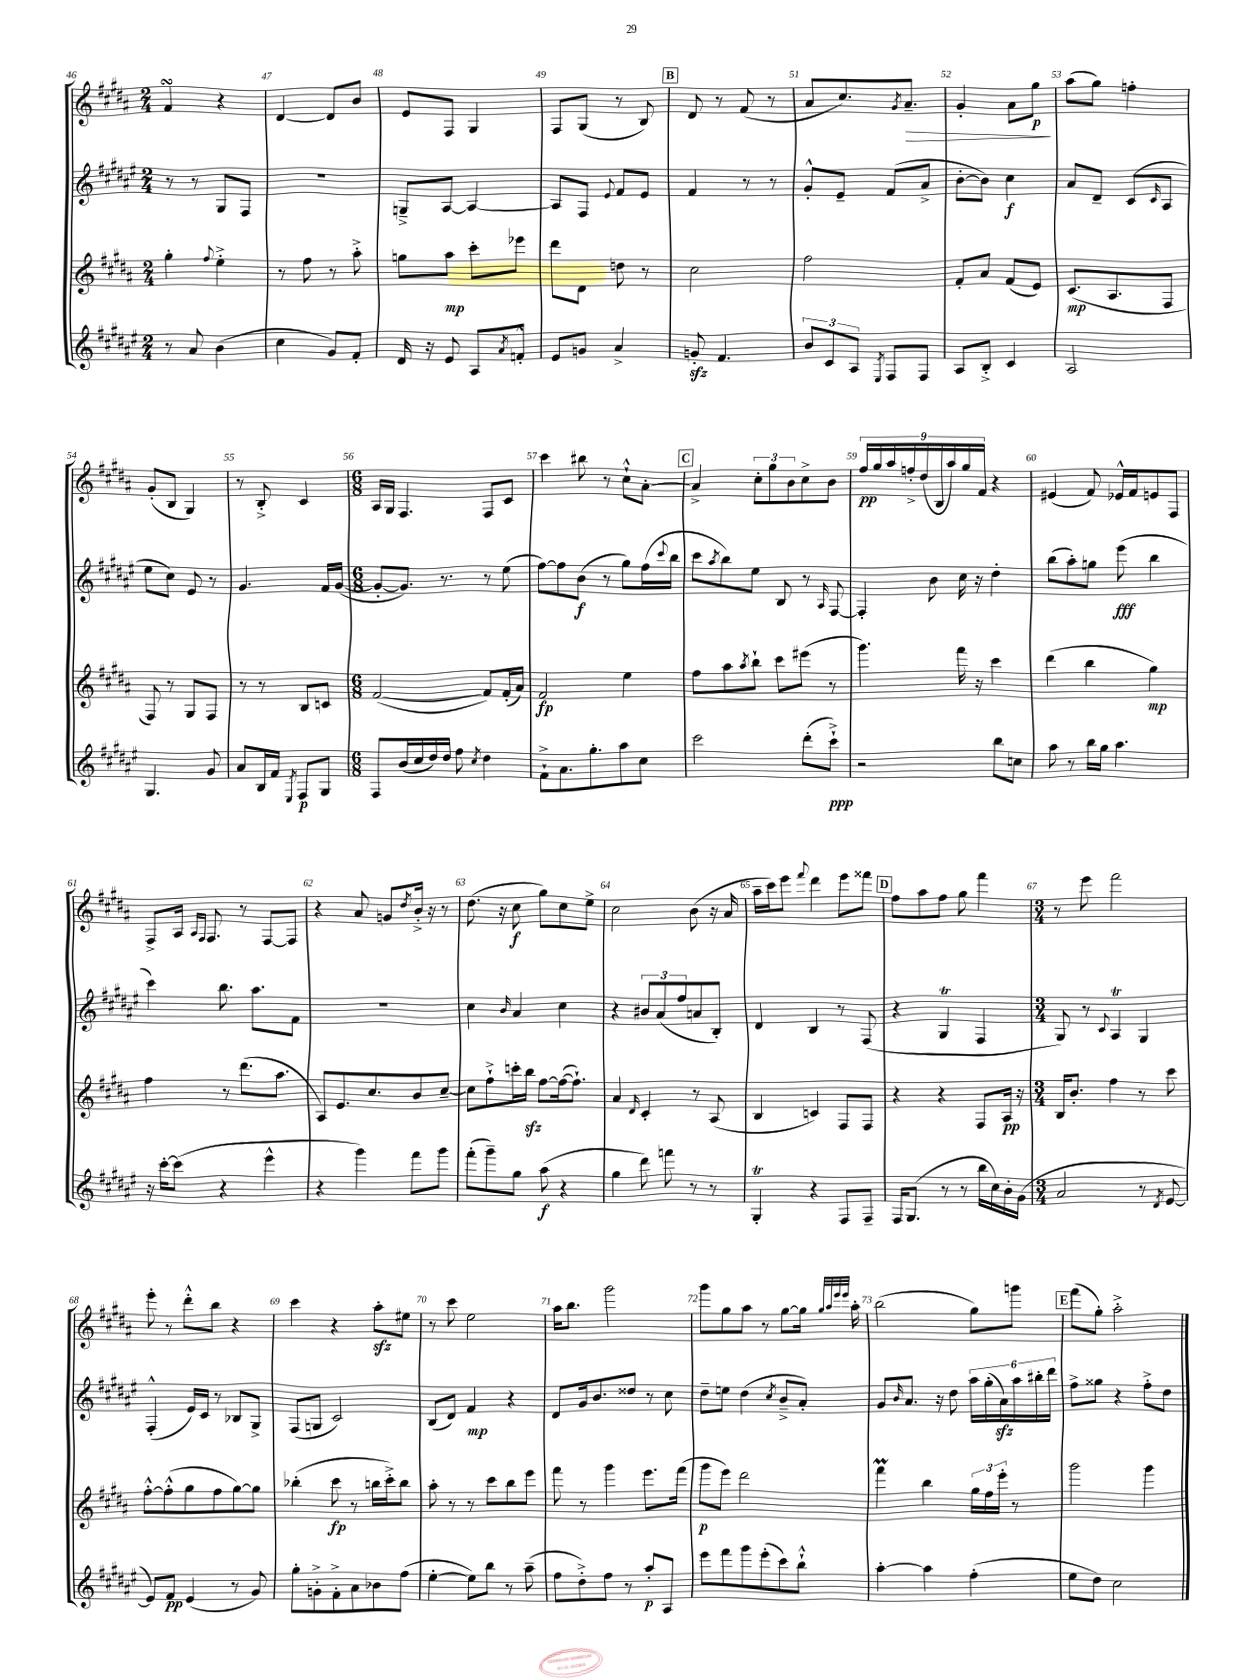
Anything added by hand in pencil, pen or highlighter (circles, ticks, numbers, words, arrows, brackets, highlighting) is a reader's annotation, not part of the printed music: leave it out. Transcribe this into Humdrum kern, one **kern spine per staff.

**kern	**dynam	**kern	**dynam	**kern	**dynam	**kern	**dynam
*part4	*part4	*part3	*part3	*part2	*part2	*part1	*part1
*staff4	*staff4	*staff3	*staff3	*staff2	*staff2	*staff1	*staff1
*clefG2	*	*clefG2	*	*clefG2	*	*clefG2	*
*k[f#c#g#d#a#e#]	*	*k[f#c#g#d#a#]	*	*k[f#c#g#d#a#e#]	*	*k[f#c#g#d#a#]	*
*M2/4	*	*M2/4	*	*M2/4	*	*M2/4	*
=46	=46	=46	=46	=46	=46	=46	=46
8r	.	4gg#'\	.	8r	.	4f#sSSS/	.
8a#/	.	.	.	8r	.	.	.
.	.	8qqff#/	.	.	.	.	.
(4b\	.	4ee'^\	.	8G#/L	.	4r	.
.	.	.	.	8F#/J	.	.	.
=47	=47	=47	=47	=47	=47	=47	=47
4cc#\	.	8r	.	2r	.	[4d#/	.
.	.	8ff#\	.	.	.	.	.
8g#/L)	.	8r	.	.	.	8d#/L]	.
8f#'/J	.	8aa#'^\	.	.	.	8b/J	.
=48	=48	=48	=48	=48	=48	=48	=48
16d#/	.	8ggn\L	.	8Gn~^/L	.	8e/L	.
16r	.	.	.	.	.	.	.
8e#/	.	8aa#\J	mp	[8A#/J	.	8F#/J	.
8A#/L	.	8ccc#'\L	.	4A#/_	.	4G#/	.
8qa#/	.	.	.	.	.	.	.
8fn'^^/J	.	8eee-X\J	.	.	.	.	.
=49	=49	=49	=49	=49	=49	=49	=49
8e#/L	.	8ddd#\L	.	8A#/L]	.	8F#/L	.
8gn/J	.	8d#\J	.	8F#/J	.	(8G#/J	.
.	.	.	.	8qqe#/	.	.	.
4a#^/	.	8ddn\	.	8f#/L	.	8r	.
.	.	8r	.	8e#/J	.	8B/)	.
!!LO:REH:place=s1:t=B
=50	=50	=50	=50	=50	=50	=50	=50
8gnzz'/	.	2cc#\	.	4f#/	.	8d#/	.
4.f#/	.	.	.	.	.	8r	.
.	.	.	.	8r	.	(8f#/	.
.	.	.	.	8r	.	8r	.
=51	=51	=51	=51	=51	=51	=51	=51
12b/L	.	2ff#\	.	8g#'^^/L	.	8a#/L	.
12c#/	.	.	.	.	.	.	.
.	.	.	.	8e#~/J	.	8.cc#/)	.
12A#/J	.	.	.	.	.	.	.
8qE#/	.	.	.	.	.	.	.
8F#/L	.	.	.	(8f#/L	.	.	.
.	.	.	.	.	.	8qg#/	.
!	!	!	!	!	!	!	!LO:HP:b
.	.	.	.	.	.	8.a#~/J	>
8F#/J	.	.	.	8a#^/J	.	.	.
=52	=52	=52	=52	=52	=52	=52	=52
8A#/L	.	8f#'/L	.	[8b'\L	.	4g#'/	.
8B'^/J	.	8a#/J	.	8b\J])	.	.	.
4c#/	.	(8f#/L	.	4cc#\	f	8a#\L	.
.	.	8e/J)	.	.	.	8gg#\J	p
.	.	.	.	.	.	.	]
=53	=53	=53	=53	=53	=53	=53	=53
2A#/	.	(8.c#/L	mp	8a#/L	.	(8aa#\L	.
.	.	.	.	8d#~/J	.	8gg#\J)	.
.	.	8.A#/	.	.	.	.	.
.	.	.	.	(8c#/L	.	4ffn'\	.
.	.	.	.	16qqc#/	.	.	.
.	.	8F#/J	.	8A#/J	.	.	.
!!LO:LB:g=z
=54	=54	=54	=54	=54	=54	=54	=54
4.G#/	.	8F#/)	.	8ee#\L	.	(8g#'/L	.
.	.	8r	.	8cc#\J)	.	8B/J	.
.	.	8G#/L	.	8e#/	.	4G#/)	.
8g#/	.	8F#/J	.	8r	.	.	.
=55	=55	=55	=55	=55	=55	=55	=55
8a#/L	.	8r	.	4.g#/	.	8r	.
16B/L	.	8r	.	.	.	8B'^/	.
16f#/JJ	.	.	.	.	.	.	.
8qE#/	.	.	.	.	.	.	.
8F#/L	p	8B/L	.	.	.	4c#/	.
8G#/J	.	8cn/J	.	16f#/LL	.	.	.
.	.	.	.	([16g#/JJ	.	.	.
=56	=56	=56	=56	=56	=56	=56	=56
*M6/8	*	*M6/8	*	*M6/8	*	*M6/8	*
8F#/L	.	([2f#/	.	8g#'/L_	.	16A#/LL	.
.	.	.	.	.	.	16G#/JJ	.
(16b/L	.	.	.	8.g#/J])	.	4.F#/	.
16cc#/	.	.	.	.	.	.	.
16dd#/)	.	.	.	.	.	.	.
16dd#/JJ	.	.	.	8.r	.	.	.
8ff#\	.	.	.	.	.	.	.
8qcc#/	.	.	.	.	.	.	.
4dd#\	.	8f#/L])	.	8r	.	8F#/L	.
.	.	(16f#'/L	.	(8ee#\	.	8c#/J	.
.	.	16a#/JJ)	.	.	.	.	.
=57	=57	=57	=57	=57	=57	=57	=57
8f#`^\L	.	2f#/	fp	[8ff#\L)	.	4ccc#\	.
8.a#\	.	.	.	8ff#\]	.	.	.
.	.	.	.	(8b\J	f	8bb#X\	.
8.gg#'\	.	.	.	.	.	.	.
.	.	.	.	8r	.	8r	.
8aa#\	.	4ee\	.	8gg#\L)	.	8cc#`^^\L	.
8cc#\J	.	.	.	(16ff#\L	.	[8a#'\J	.
.	.	.	.	8qqccc#/	.	.	.
.	.	.	.	16bb\JJ	.	.	.
!!LO:REH:place=s1:t=C
=58	=58	=58	=58	=58	=58	=58	=58
2ccc#\	.	8ff#\L	.	8ccc#\L	.	4a#^/]	.
.	.	.	.	8qaa#/	.	.	.
.	.	8aa#\	.	8bb\)	.	.	.
.	.	8qaa#/	.	.	.	.	.
.	.	8bb`\J	.	8ee#\J	.	12cc#'\L	.
.	.	.	.	.	.	12gg#\	.
.	.	8ccc#\L	.	8B/	.	.	.
.	.	.	.	.	.	12b\	.
(8ddd#'\L	.	(8eee#X\J	.	8r	.	8cc#^\	.
.	.	.	.	16qqA#/	.	.	.
8ccc#`^\J)	ppp	8r	.	[8F#/	.	8b\J	.
=59	=59	=59	=59	=59	=59	=59	=59
2r	.	4.ggg#\)	.	4F#'/]	.	18ff#/LL	pp
.	.	.	.	.	.	18gg#/	.
.	.	.	.	.	.	18aa#/	.
.	.	.	.	.	.	18ffn'^/	.
.	.	.	.	.	.	(18dd#/	.
.	.	.	.	8b\	.	.	.
.	.	.	.	.	.	18B/	.
.	.	.	.	.	.	18aa#/)	.
.	.	16fff#\	.	16cc#\	.	.	.
.	.	.	.	.	.	18gg#/	.
.	.	16r	.	16r	.	.	.
.	.	.	.	.	.	18f#/JJ	.
8bb\L	.	4ccc#\	.	4dd#'\	.	4r	.
8ccn\J	.	.	.	.	.	.	.
=60	=60	=60	=60	=60	=60	=60	=60
8aa#\	.	(4ddd#\	.	(8bb\L	.	(4e#X/	.
8r	.	.	.	8aa#'\)	.	.	.
16bb\LL	.	4bb\	.	8ggn\J	.	8f#/)	.
16gg#\JJ	.	.	.	.	.	.	.
4.aa#\	.	.	.	(8eee#\	fff	16e-X^^/LL	.
.	.	.	.	.	.	16f#/J	.
.	.	4gg#\)	mp	4bb\	.	8en/	.
.	.	.	.	.	.	8F#/J	.
!!LO:LB:g=z
=61	=61	=61	=61	=61	=61	=61	=61
16r	.	4ff#\	.	4ccc#\)	.	8F#^/L	.
[16ccc#'\KL	.	.	.	.	.	.	.
(8ccc#\J]	.	.	.	.	.	16A#/Jk	.
.	.	.	.	.	.	16qqA#/LL	.
.	.	.	.	.	.	16qqF#/JJ	.
.	.	.	.	.	.	8.F#/	.
4r	.	8r	.	8.bb\	.	.	.
.	.	(8.ddd#\L	.	.	.	8r	.
.	.	.	.	8.aa#\L	.	.	.
4eee#^^\	.	.	.	.	.	[8F#/L	.
.	.	8.aa#\J	.	.	.	.	.
.	.	.	.	8f#\J	.	8F#/J]	.
=62	=62	=62	=62	=62	=62	=62	=62
4r	.	8A#/L)	.	2.r	.	4r	.
.	.	8.e/	.	.	.	.	.
4ggg#\)	.	.	.	.	.	8a#/	.
.	.	8.cc#/	.	.	.	.	.
.	.	.	.	.	.	8gn/L	.
.	.	.	.	.	.	8qdd#/	.
8fff#\L	.	8b/	.	.	.	16b'^/Jk	.
.	.	.	.	.	.	16r	.
8ggg#\J	.	[8cc#~/J	.	.	.	8r	.
=63	=63	=63	=63	=63	=63	=63	=63
(8fff#'\L	.	8cc#\L]	.	4cc#\	.	(8.dd#\	.
8ggg#~\)	.	8ff#`^\	.	.	.	.	.
.	.	.	.	.	.	16r	.
.	.	.	.	16qqb/	.	.	.
8gg#\J	.	16cccn'\L	.	4a#/	.	8cc#\	f
.	.	16bbzz\JJ	.	.	.	.	.
(8aa#\	f	[8ff#\L	.	.	.	8gg#\L)	.
4r	.	(16ff#\k_	.	4cc#\	.	8cc#\	.
.	.	8.ff#`\J])	.	.	.	.	.
.	.	.	.	.	.	8ee^\J	.
=64	=64	=64	=64	=64	=64	=64	=64
4gg#\	.	4a#/	.	4r	.	2cc#\	.
.	.	16qqd#/	.	.	.	.	.
8ddd#\)	.	4c#'/	.	12b#X/L	.	.	.
.	.	.	.	(12a#/	.	.	.
8fffn\	.	.	.	.	.	.	.
.	.	.	.	12ff#/	.	.	.
8r	.	8r	.	8an/	.	(8b\	.
8r	.	(8A#/	.	8B'/J)	.	16r	.
.	.	.	.	.	.	16a#/	.
=65	=65	=65	=65	=65	=65	=65	=65
4G#T'/	.	4B/	.	4d#/	.	16aa#~\LL	.
.	.	.	.	.	.	16ccc#\J)	.
.	.	.	.	.	.	8eee\J	.
.	.	.	.	.	.	8qqfff#/	.
4r	.	4cn/)	.	4B/	.	4ddd#\	.
8F#/L	.	8F#/L	.	8r	.	8eee\L	.
8F#~/J	.	8F#/J	.	(8F#/	.	8fff##X\J	.
!!LO:REH:place=s1:t=D
=66	=66	=66	=66	=66	=66	=66	=66
16F#/KL	.	4r	.	4r	.	8ff#\L	.
(8.G#/J	.	.	.	.	.	.	.
.	.	.	.	.	.	8aa#\	.
8r	.	4r	.	4G#T/	.	8ff#\J	.
8r	.	.	.	.	.	8gg#\	.
16bb\LL	.	8F#/L	.	4F#/	.	4fff#\	.
16cc#\)	.	.	.	.	.	.	.
16b'\	.	16A#/Jk	pp	.	.	.	.
(16g#\JJ	.	16r	.	.	.	.	.
=67	=67	=67	=67	=67	=67	=67	=67
*M3/4	*	*M3/4	*	*M3/4	*	*M3/4	*
2a#/	.	16B/KL	.	8G#/)	.	8r	.
.	.	8.b'/J	.	.	.	.	.
.	.	.	.	8r	.	8eee\	.
.	.	.	.	8qqc#/	.	.	.
.	.	4ff#\	.	4A#t/	.	2fff#\	.
8r	.	8r	.	4G#/	.	.	.
8qd#/	.	.	.	.	.	.	.
[8e#/	.	8ccc#\	.	.	.	.	.
!!LO:LB:g=z
=68	=68	=68	=68	=68	=68	=68	=68
8e#/L])	.	[8ff#'^^\L	.	(4F#'^^/	.	8eee'\	.
8f#/J	pp	(8ff#'^^\]	.	.	.	8r	.
(4e#/	.	8gg#\	.	16e#/LL)	.	8ddd#'^^\L	.
.	.	.	.	16c#/JJ	.	.	.
.	.	8ff#\	.	8r	.	8bb\J	.
8r	.	[8gg#\)	.	8B-X/L	.	4r	.
8g#/)	.	8gg#\J]	.	8G#^/J	.	.	.
=69	=69	=69	=69	=69	=69	=69	=69
8gg#'\L	.	(4bb-X'\	.	(8F#/L	.	4ccc#\	.
8gn'^\	.	.	.	8Gn/J	.	.	.
8f#'^\	.	8ccc#\	fp	2c#/)	.	4r	.
8a#\	.	8r	.	.	.	.	.
8b-X\	.	16bbn\LL	.	.	.	8aa#zz'\L	.
.	.	16ccc#'^\J)	.	.	.	.	.
(8ff#\J	.	8bb\J	.	.	.	8ee#X\J	.
=70	=70	=70	=70	=70	=70	=70	=70
[4ee#'\	.	8aa#'\	.	(8B/L	.	8r	.
.	.	8r	.	8d#/J)	.	8ccc#\	.
8ee#\L])	.	8r	.	4f#/	mp	2ee\	.
8bb\J	.	8ccc#\L	.	.	.	.	.
8r	.	8bb\	.	4r	.	.	.
(8aa#~\	.	8eee\J	.	.	.	.	.
=71	=71	=71	=71	=71	=71	=71	=71
8ff#\L	.	8fff#\	.	8d#/L	.	16aa#\KL	.
.	.	.	.	.	.	8.bb\J	.
8dd#'^\)	.	8r	.	16g#/k	.	.	.
.	.	.	.	8.b/	.	.	.
8ff#\J	.	4ggg#\	.	.	.	2ggg#\	.
8r	.	.	.	8dd##X/J	.	.	.
8aa#'/L	p	8.eee\L	.	8r	.	.	.
8A#/J	.	.	.	8cc#\	.	.	.
.	.	(16fff#\Jk	.	.	.	.	.
=72	=72	=72	=72	=72	=72	=72	=72
8eee#\L	.	8ggg#\L	p	8dd#~\L	.	8ggg#\L	.
8fff#\	.	8eee\J)	.	8een\J	.	8gg#\	.
8ggg#\	.	2ddd#\	.	(4dd#\	.	8aa#\J	.
(8eee#'\	.	.	.	.	.	8r	.
.	.	.	.	8qcc#/	.	.	.
8ccc#\)	.	.	.	8b~^/L	.	[8gg#\L	.
8bb`^^\J	.	.	.	8a#'/J)	.	16gg#\Jk]	.
.	.	.	.	.	.	32qqgg#/LLL	.
.	.	.	.	.	.	32qqaa#/	.
.	.	.	.	.	.	32qqeee/	.
.	.	.	.	.	.	32qqeee/JJJ	.
.	.	.	.	.	.	16aa#'\	.
=73	=73	=73	=73	=73	=73	=73	=73
[4aa#'\	.	4fff#M\	.	8g#/L	.	(2bb\	.
.	.	.	.	16qqb/	.	.	.
.	.	.	.	8.a#/J	.	.	.
4aa#\]	.	4bb\	.	.	.	.	.
.	.	.	.	16r	.	.	.
.	.	.	.	8dd#\	.	.	.
(4ff#'\	.	24gg#\LL	.	24aa#\LL	.	8gg#\L)	.
.	.	24ff#\	.	(24gg#'\	.	.	.
.	.	24eee'\JJ	.	24a#zz\)	.	.	.
.	.	8r	.	24aa#\	.	8gggn\J	.
.	.	.	.	24bb#X'\	.	.	.
.	.	.	.	24ddd#\JJ	.	.	.
!!LO:REH:place=s1:t=E
=74	=74	=74	=74	=74	=74	=74	=74
8ee#\L	.	2ggg#\	.	8ff#^\L	.	(8fff#\L	.
8dd#\J)	.	.	.	8gg##X\J	.	8gg#'\J)	.
2cc#\	.	.	.	4r	.	2aa#'^\	.
.	.	4ggg#\	.	8ff#'^\L	.	.	.
.	.	.	.	8dd#\J	.	.	.
==	==	==	==	==	==	==	==
*-	*-	*-	*-	*-	*-	*-	*-
